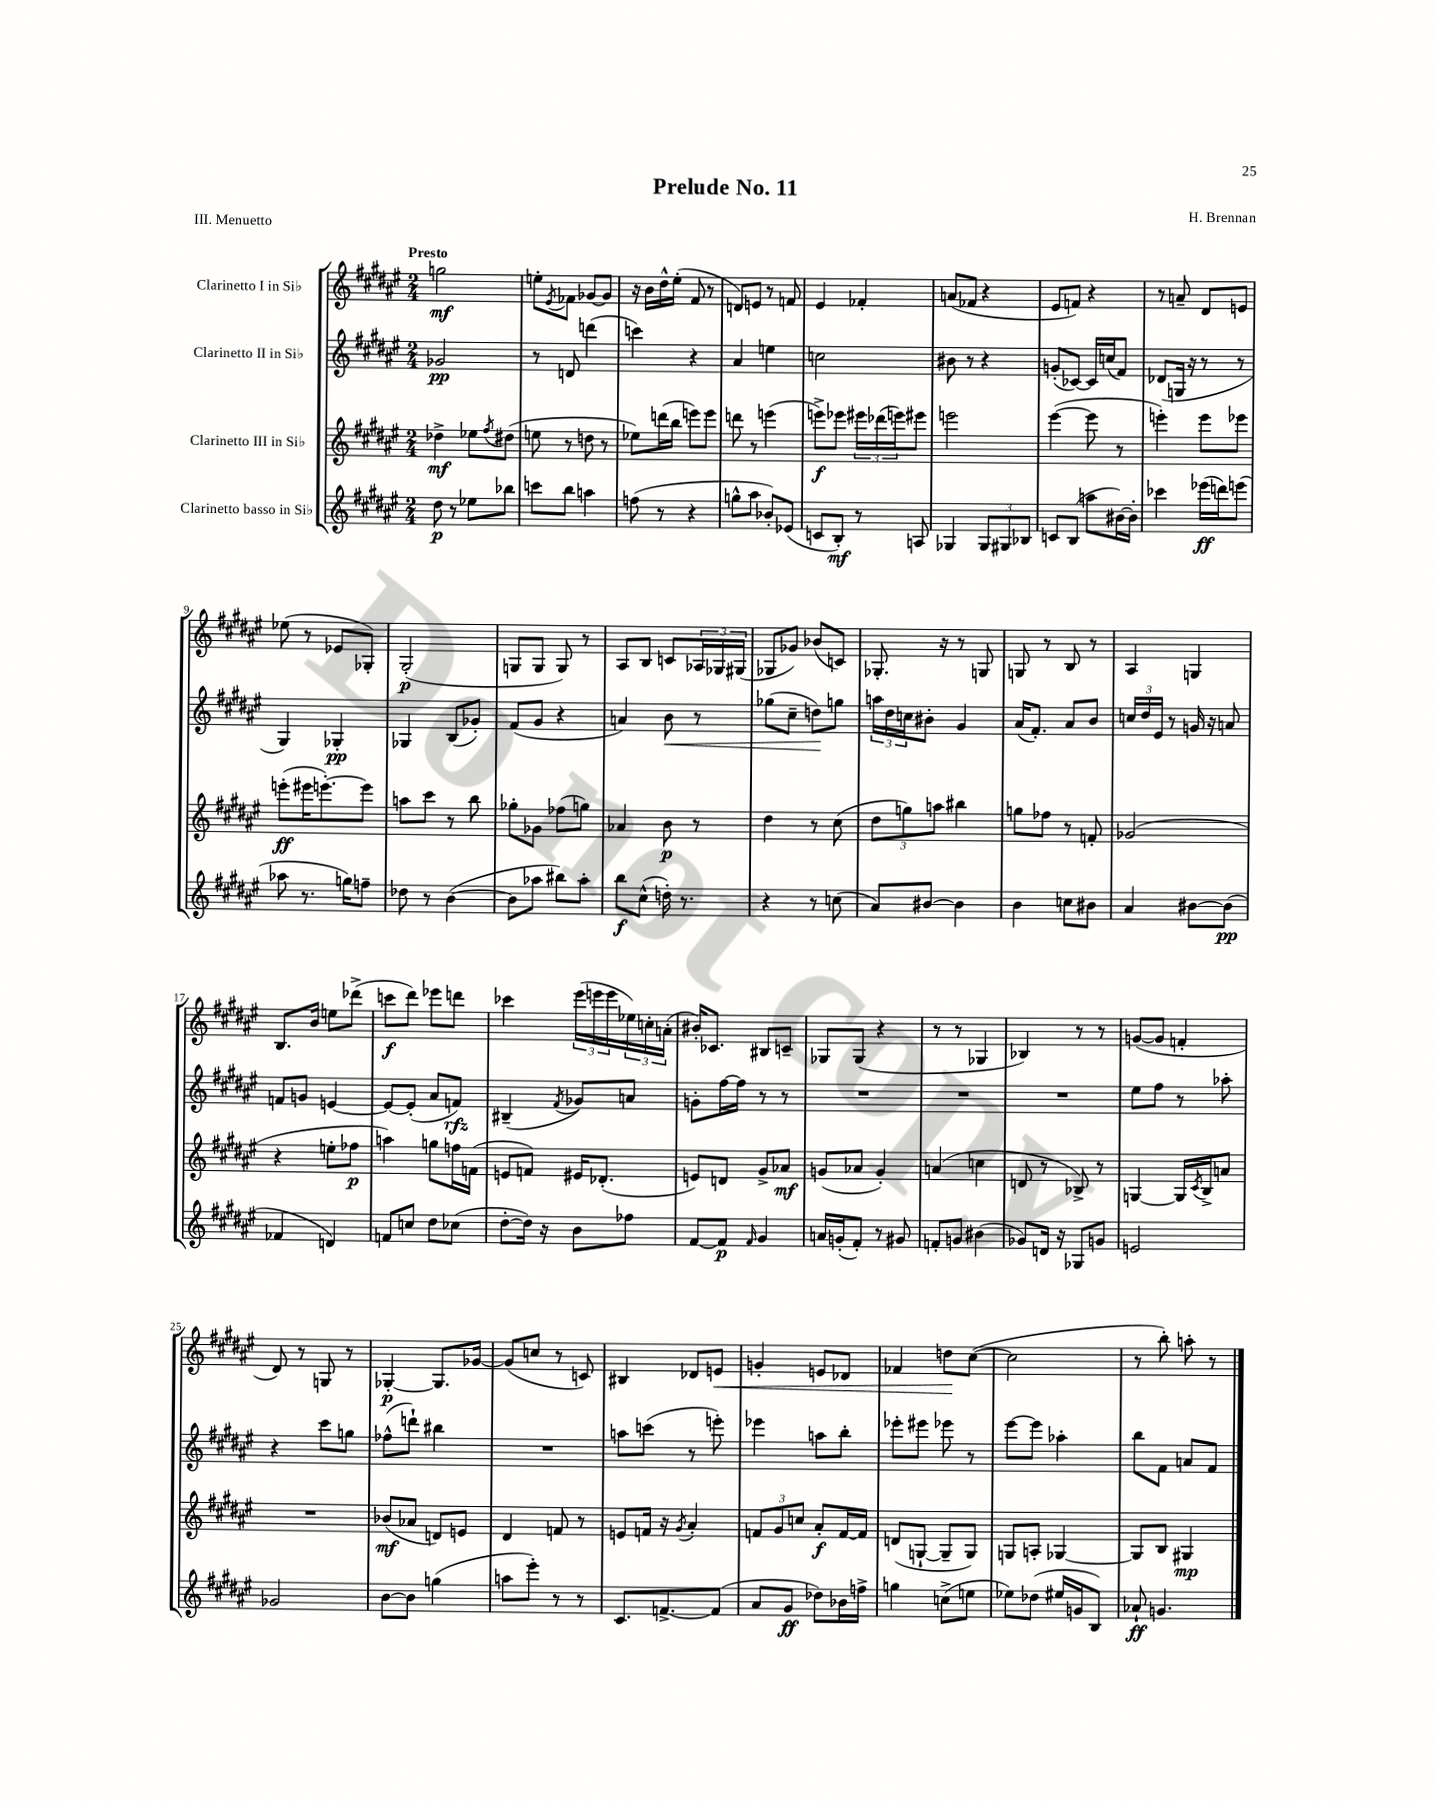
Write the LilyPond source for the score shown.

\header { title = "Prelude No. 11" composer = "H. Brennan" piece = "III. Menuetto" }
<<
\new StaffGroup <<
\new Staff = "s0" \with { instrumentName = "Clarinetto I in Sib" } {
    \clef treble \key fis \major \numericTimeSignature \time 2/4 \tempo "Presto"
    g''2\mf |
    e''8-. \acciaccatura { eis'8 } fes'8 ges'8~ ges'8 |
    r16 b'16 dis''16-^ eis''16-.( fis'8 r8 |
    d'8) e'8 r8 f'8 |
    eis'4 fes'4-. |
    a'8( fes'8 r4 |
    eis'8 f'8) r4 |
    r8 a'8-- dis'8 e'8 |
    ees''8( r8 ees'8 ges8-.) |
    gis2-.\p( |
    g8 g8 g8) r8 |
    ais8 b8 c'8 \tuplet 3/2 { aes16 ges16 gis16( } |
    ges8 ges'8) bes'8( c'8) |
    ges8.-. r16 r8 g8 |
    g8 r8 b8 r8 |
    ais4 g4 |
    b8. b'16 e''8 des'''8->( |
    c'''8\f dis'''8) ees'''8 d'''8 |
    ces'''4 \tuplet 3/2 { eis'''16( e'''16 e'''16 } \tuplet 3/2 { ees''16) c''16-. a'16-.( } |
    bis'16-.) ces'8. bis8 c'8-- |
    ges8 ges8( r4 |
    r8 r8 ges4 |
    bes4) r8 r8 |
    g'8~( g'8 f'4-. |
    dis'8) r8 g8 r8 |
    ges4~-.\p ges8. ges'16~ |
    ges'8( c''8 r8 c'8) |
    bis4 des'8 e'8\< |
    g'4-. e'8 des'8 |
    fes'4 d''8\! cis''8~( |
    cis''2 |
    r8 b''8-.) a''8-. r8 \bar "|." |
}
\new Staff = "s1" \with { instrumentName = "Clarinetto II in Sib" } {
    \clef treble \key fis \major \numericTimeSignature \time 2/4
    ges'2\pp |
    r8 d'8 d'''4( |
    c'''4) r4 |
    ais'4 e''4 |
    c''2 |
    bis'8 r8 r4 |
    g'8-.( ces'8~) ces'16 c''16( fis'8) |
    des'8( g16 r16 r8 r8 |
    gis4) ges4-.\pp |
    ges4 b8( ges'8-.) |
    fis'8( gis'8 r4 |
    a'4) b'8\< r8 |
    ges''8( cis''8-- d''8\!) g''8 |
    \tuplet 3/2 { a''16 dis''16 c''16 } bis'8-. gis'4 |
    ais'16( fis'8.-.) ais'8 b'8 |
    \tuplet 3/2 { c''16 dis''16 eis'16 } r8 g'16 r16 a'8 |
    f'8 g'8 e'4~ |
    e'8~ e'8-.( ais'8 f'8\rfz) |
    bis4--( \acciaccatura { fis'8 } ges'8) a'8 |
    g'8-. fis''16~ fis''16 r8 r8 |
    R2 |
    R2 |
    R2 |
    eis''8 fis''8 r8 aes''8-. |
    r4 cis'''8 g''8 |
    fes''8-^( d'''8-!) bis''4 |
    R2 |
    a''8 c'''8( r8 e'''8-.) |
    ees'''4 a''8 b''8-. |
    ees'''8-. eis'''8 ees'''8 r8 |
    eis'''8~ eis'''8 aes''4-. |
    b''8 fis'8 a'8 fis'8 \bar "|." |
}
\new Staff = "s2" \with { instrumentName = "Clarinetto III in Sib" } {
    \clef treble \key fis \major \numericTimeSignature \time 2/4
    des''4->\mf ees''8 \acciaccatura { fis''8 } dis''8( |
    e''8 r8 d''8 r8 |
    ees''8) d'''16( b''16 e'''8) e'''8 |
    d'''8 r8 e'''4( |
    e'''8->\f) ees'''8 \tuplet 3/2 { eis'''16 des'''16( e'''16) } eis'''8 |
    e'''2 |
    eis'''4~( eis'''8 r8 |
    e'''4-.) e'''8 ees'''8 |
    e'''8-.\ff( eis'''16 e'''8.~-.) e'''8 |
    a''8 cis'''8 r8 b''8 |
    ges''8-. ges'8 fes''8( g''8) |
    aes'4 b'8\p r8 |
    dis''4 r8 cis''8( |
    \tuplet 3/2 { dis''8 g''8) a''8 } bis''4 |
    g''8 fes''8 r8 f'8-. |
    ges'2( |
    r4 e''8-. fes''8\p |
    a''4) g''8 f''16 f'16( |
    e'8 f'8) eis'16 des'8.-.( |
    e'8) d'8 gis'8-> aes'8\mf |
    g'8( aes'8 g'4-.) |
    a'4( c''4 |
    d'8 r8 bes8->) r8 |
    g4~ g16 \acciaccatura { cis'8 } b16-> a'8 |
    R2 |
    bes'8\mf( aes'8 d'8) e'8 |
    dis'4 f'8 r8 |
    e'8 f'16 r16 \acciaccatura { gis'8 } ais'4-. |
    \tuplet 3/2 { f'8 gis'8 c''8 } ais'8-.\f f'16~ f'16 |
    d'8( g8~-! g8-- g8) |
    g8 a8-. ges4~ |
    ges8 b8 gis4\mp \bar "|." |
}
\new Staff = "s3" \with { instrumentName = "Clarinetto basso in Sib" } {
    \clef treble \key fis \major \numericTimeSignature \time 2/4
    dis''8\p r8 ees''8 bes''8 |
    c'''8 b''8 a''4 |
    f''8( r8 r4 |
    g''8-^ ais''8 bes'8-.) ees'8( |
    c'8 b8-.\mf) r8 a8 |
    ges4 \tuplet 3/2 { ges8 gis8 bes8 } |
    c'8 b8( a''8 bis'16~) bis'16-. |
    ces'''4 ees'''16\ff( d'''16) e'''8( |
    aes''8 r8. g''16) f''8-- |
    des''8 r8 b'4~( |
    b'8 aes''8 bis''8) aes''8-. |
    b''8\f cis''8-^( d''16-.) r8. |
    r4 r8 c''8( |
    ais'8) bis'8~ bis'4 |
    b'4 c''8 bis'8 |
    ais'4 bis'8~ bis'8\pp( |
    fes'4 d'4) |
    f'8 c''8 dis''8 ces''8( |
    dis''8~-. dis''16) r16 b'8 fes''8 |
    fis'8~ fis'8\p \grace { fis'16 } gis'4 |
    a'16 g'16-.( fis'8-.) r8 gis'8 |
    f'8-. g'8 bis'4( |
    ges'8) d'16 r16 ges8 g'8 |
    e'2 |
    ges'2 |
    b'8~ b'8 g''4( |
    a''8 eis'''8-.) r8 r8 |
    cis'8. f'8.~-> f'8( |
    ais'8 gis'8\ff des''8) bes'16 f''16-> |
    g''4 c''8->( e''8 |
    ees''8) des''8( eis''16 g'16 b8) |
    aes'8-!\ff g'4. \bar "|." |
}
>>
>>
